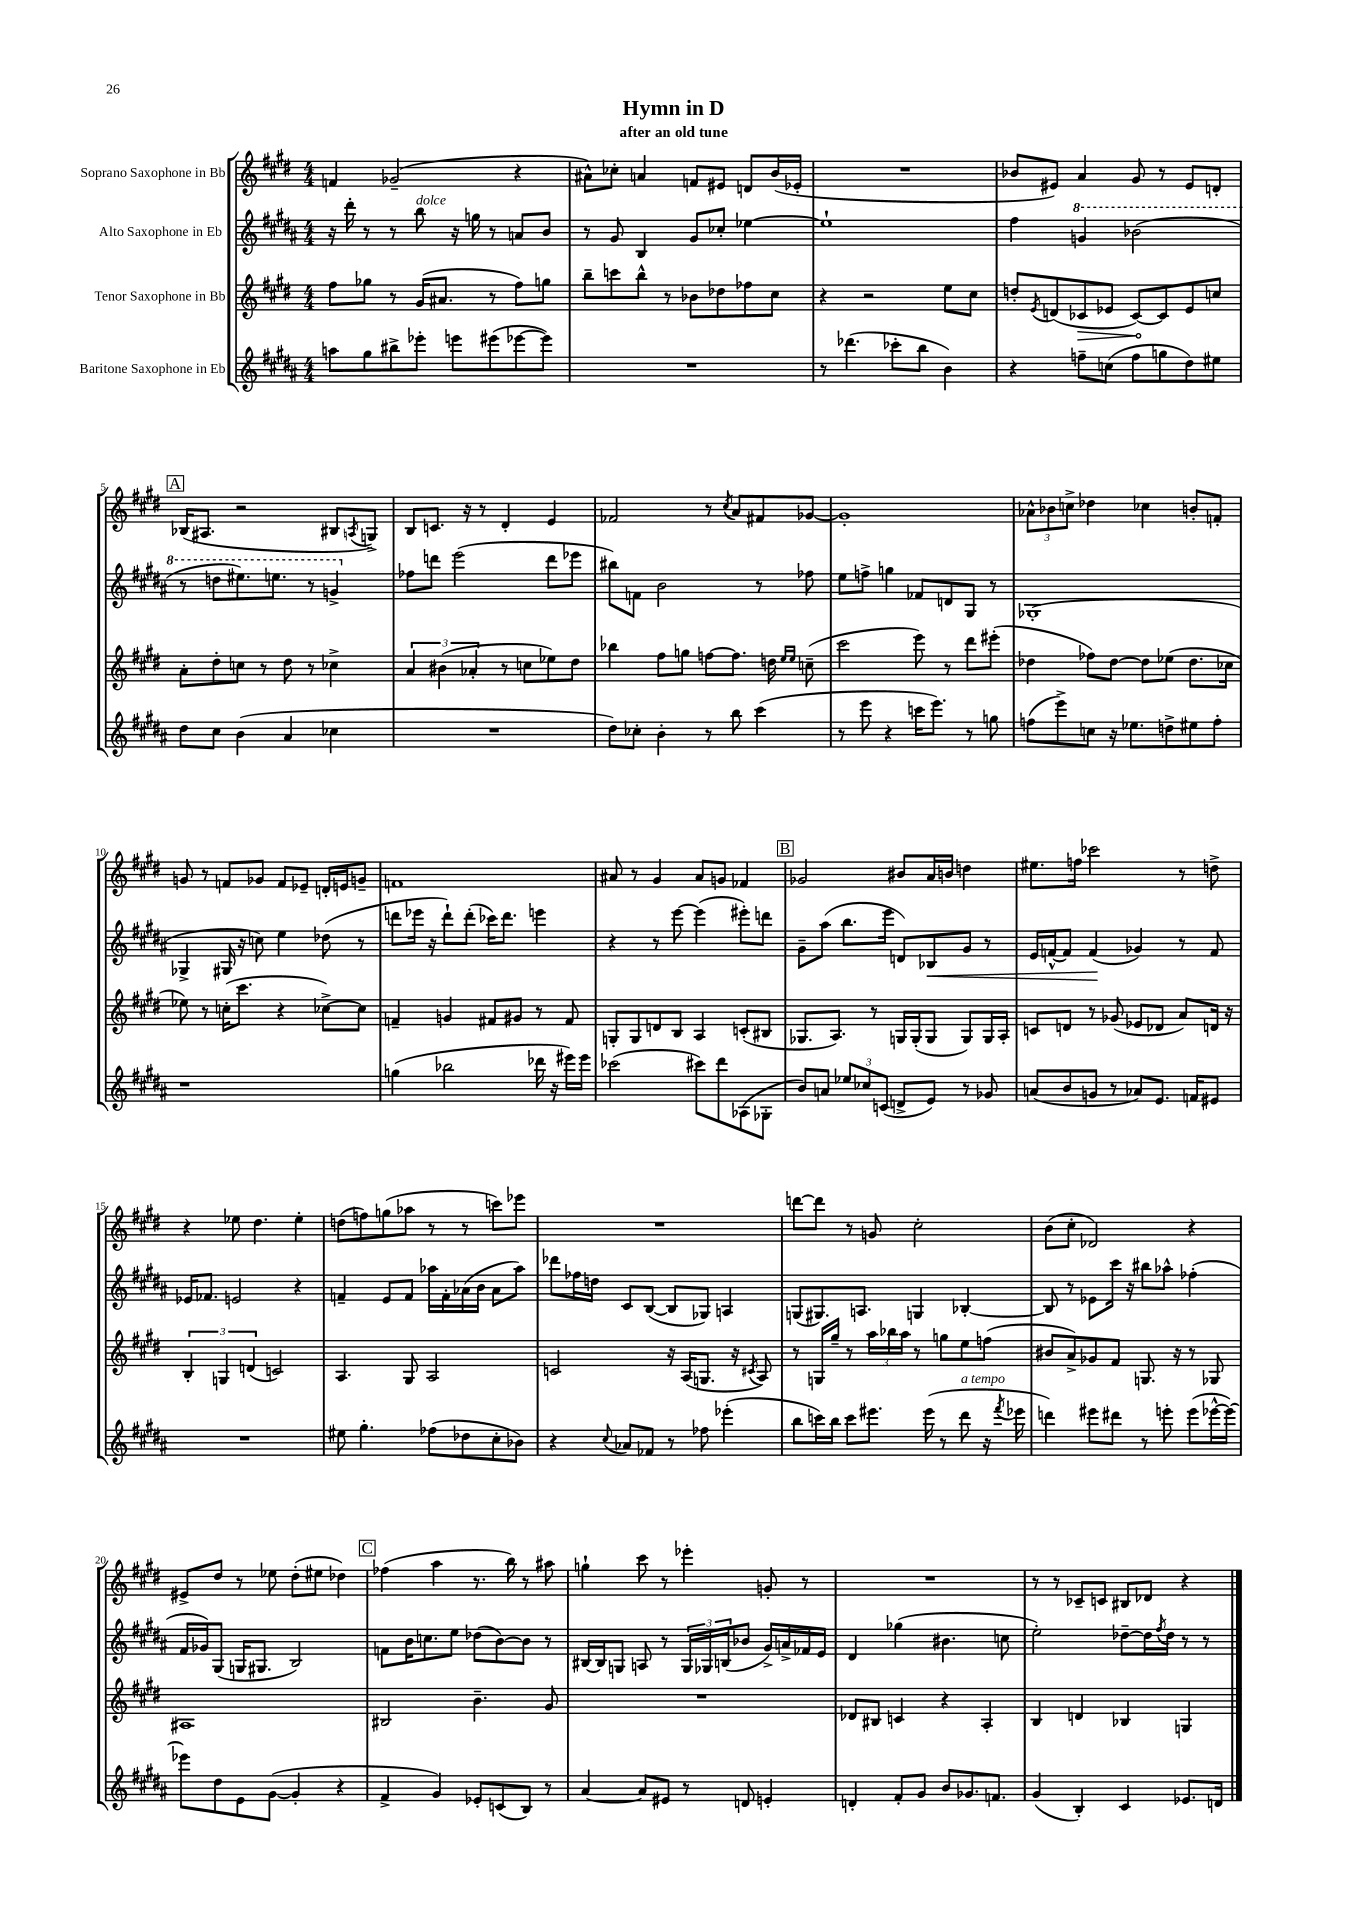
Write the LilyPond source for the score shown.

\header { title = "Hymn in D" subtitle = "after an old tune" }
<<
\new StaffGroup <<
\new Staff = "s0" \with { instrumentName = "Soprano Saxophone in Bb" } {
    \clef treble \key e \major \numericTimeSignature \time 4/4
    f'4 ges'2--( r4 |
    ais'8-^) ces''8-. a'4 f'8 eis'8 d'8 b'16( ees'16-. |
    R1 |
    bes'8 eis'8) a'4 gis'8 r8 eis'8 d'8-. |
    \mark \markup { \box "A" } bes16( ais8. r2 bis8 \acciaccatura { a8 } g8->) |
    b8 c'8. r16 r8 dis'4-. e'4 |
    fes'2 r8 \acciaccatura { cis''8 } a'8 fis'8 ges'8~ |
    ges'1-. |
    \tuplet 3/2 { aes'8-^ bes'8 c''8-> } des''4 ces''4 b'8-. f'8-. |
    g'8 r8 f'8 ges'8 f'8 ees'8-- d'16-. e'16 g'8-- |
    f'1 |
    ais'8 r8 gis'4 ais'8 g'8 fes'4 |
    \mark \markup { \box "B" } ges'2 bis'8 a'16 b'16 d''4 |
    eis''8. f''16 ces'''2 r8 d''8-> |
    r4 ees''8 dis''4. ees''4-. |
    d''8( f''8) g''8( aes''8 r8 r8 c'''8) ees'''8 |
    R1 |
    d'''8~ d'''8 r8 g'8 cis''2-. |
    b'8( cis''8-. des'2) r4 |
    eis'8-> dis''8 r8 ees''8 dis''8-.( eis''8 des''4) |
    \mark \markup { \box "C" } fes''4( a''4 r8. b''16) r8 ais''8 |
    g''4-! cis'''8 r8 ees'''4-. g'8-. r8 |
    R1 |
    r8 r8 ces'8-- c'8 bis8 des'8 r4 \bar "|." |
}
\new Staff = "s1" \with { instrumentName = "Alto Saxophone in Eb" } {
    \clef treble \key b \major \numericTimeSignature \time 4/4
    r16 dis'''16-. r8 r8 b''8^\markup { \italic "dolce" } r16 g''16 r8 a'8 b'8 |
    r8 gis'8 b4 gis'8 ces''8-. ees''4~ |
    ees''1-! |
    fis''4 \ottava #1 g''4 bes''2( |
    \mark \markup { \box "A" } r8 d'''8 eis'''8.) e'''8. r8 g''4-> \ottava #0 |
    fes''8 d'''8 e'''2( d'''8 ees'''8 |
    bis''8) f'8 b'2 r8 fes''8 |
    e''8 f''8-> g''4 fes'8 d'8 gis8 r8 |
    ges1-.( |
    ges4-> gis16 r16 c''8) e''4 des''8( r8 |
    d'''8 ees'''16 r16 d'''8-!) d'''8-.( ces'''16) d'''8. e'''4 |
    r4 r8 e'''8~ e'''4( eis'''8-.) d'''8 |
    \mark \markup { \box "B" } gis'8-- ais''8( b''8. e'''16 d'8) bes8\< gis'8 r8 |
    e'16 f'16~-^ f'8 f'4\!( ges'4) r8 f'8 |
    ees'16 fes'8. e'2 r4 |
    f'4-- e'8 f'8 aes''16 f'16-. aes'16( b'16 aes'8 aes''8) |
    des'''8 fes''16 d''16 cis'8 b8~( b8 ges8) a4 |
    g8( gis8.) a8. g4 bes4~-. |
    bes8 r8 ees'8 cis'''16 r16 bis''8 aes''8-^ fes''4-.( |
    fis'16 ges'16) gis8( g16 gis8. b2) |
    \mark \markup { \box "C" } f'8 b'16 c''8. e''8 des''8( b'8~) b'8 r8 |
    bis16~ bis16 g8 a8 r8 \tuplet 3/2 { g16 ges16 b16( } bes'8 gis'16->) a'16-> fes'16 e'16 |
    dis'4 ges''4( bis'4. c''8 |
    e''2-.) des''8~-- des''16 \acciaccatura { fis''8 } des''16 r8 r8 \bar "|." |
}
\new Staff = "s2" \with { instrumentName = "Tenor Saxophone in Bb" } {
    \clef treble \key e \major \numericTimeSignature \time 4/4
    fis''8 ges''8 r8 gis'16( ais'8. r8 fis''8) g''8 |
    b''8-- c'''8 b''8-^ r8 bes'8 des''8 fes''8 cis''8 |
    r4 r2 e''8 cis''8 |
    d''8-. \acciaccatura { e'8 } d'8( \once \override Hairpin.circled-tip = ##t ces'8\> ees'8 ces'8~\!) ces'8 ees'8 c''8 |
    \mark \markup { \box "A" } a'8-. dis''8-. c''8 r8 dis''8 r8 ces''4-> |
    \tuplet 3/2 { a'4 bis'4( aes'4-. } r8 c''8 ees''8) dis''8 |
    bes''4 fis''8 g''8 f''8~ f''8. d''16 \grace { e''16 e''16 } c''8--( |
    cis'''2 e'''8) r8 dis'''8 eis'''8-.( |
    des''4 fes''8) des''8~ des''8 ees''8( des''8. ces''16 |
    ees''8) r8 c''16-.( cis'''8. r4 ces''8~->) ces''8 |
    f'4-- g'4 fis'8 gis'8 r8 fis'8 |
    g8-. g8 d'8 b8 a4 c'8-.( bis8 |
    \mark \markup { \box "B" } ges8. a8.) r8 g16 g16-.( g8 g8) g16 a16-. |
    c'8 d'8 r8 ges'8( ees'8 des'8 a'8) d'16 r16 |
    \tuplet 3/2 { b4-. g4 d'4( } c'2) |
    a4. gis8 a2 |
    c'2 r16 a16( g8. r16 \acciaccatura { cis'8 } a8) |
    r8 g16 gis''16-- r8 \tuplet 3/2 { a''16 bes''16 a''16 } r8 g''8 e''8 f''8( |
    bis'8 a'8->) ges'8 fis'8 g8. r16 r8 ges8 |
    ais1 |
    \mark \markup { \box "C" } bis2 b'4.-- gis'8 |
    R1 |
    des'8 bis8 c'4 r4 a4-. |
    b4 d'4 bes4 g4 \bar "|." |
}
\new Staff = "s3" \with { instrumentName = "Baritone Saxophone in Eb" } {
    \clef treble \key b \major \numericTimeSignature \time 4/4
    a''8 gis''8 bis''8-> ees'''8-. e'''8 eis'''8( ees'''8~ ees'''8) |
    R1 |
    r8 des'''4.( ces'''8-. b''8 b'4) |
    r4 f''8-- c''8( f''8 g''8 dis''8) eis''8 |
    \mark \markup { \box "A" } dis''8 cis''8 b'4( ais'4 ces''4 |
    R1 |
    dis''8) ces''8-. b'4-. r8 b''8 cis'''4( |
    r8 e'''8 r4 c'''16 e'''8.) r8 g''8 |
    f''8( e'''8->) c''8 r16 ees''8. d''8-> eis''8 f''8-. |
    r1 |
    g''4( bes''2 des'''16 r16 eis'''16) eis'''16 |
    ces'''2( cis'''8) dis'''8 aes8( ges8-. |
    \mark \markup { \box "B" } b'8) a'8 \tuplet 3/2 { ees''8 ces''8 c'8( } d'8-> e'8) r8 ges'8 |
    a'8( b'8 g'8 r8 aes'8) e'8. f'16 eis'8 |
    R1 |
    eis''8 gis''4.-. fes''8( des''8 cis''8-. bes'8) |
    r4 \appoggiatura { cis''8 } aes'8 fes'8 r8 fes''8 ees'''4-.( |
    b''8 c'''16) b''16 c'''8 eis'''8. eis'''16( r8 dis'''8^\markup { \italic "a tempo" } r16 \acciaccatura { fis'''8 } ees'''16 |
    d'''4) eis'''8 dis'''8 r8 e'''8-. e'''8( ees'''16~-^ ees'''16~) |
    ees'''8 dis''8 e'8 gis'8~( gis'4-. r4 |
    \mark \markup { \box "C" } fis'4-> gis'4) ees'8-. c'8( b8) r8 |
    ais'4~ ais'8 eis'8 r8 d'8 e'4-. |
    d'4-. fis'8-. gis'8 b'8 ges'8. f'8. |
    gis'4( b4-.) cis'4 ees'8. d'16 \bar "|." |
}
>>
>>
